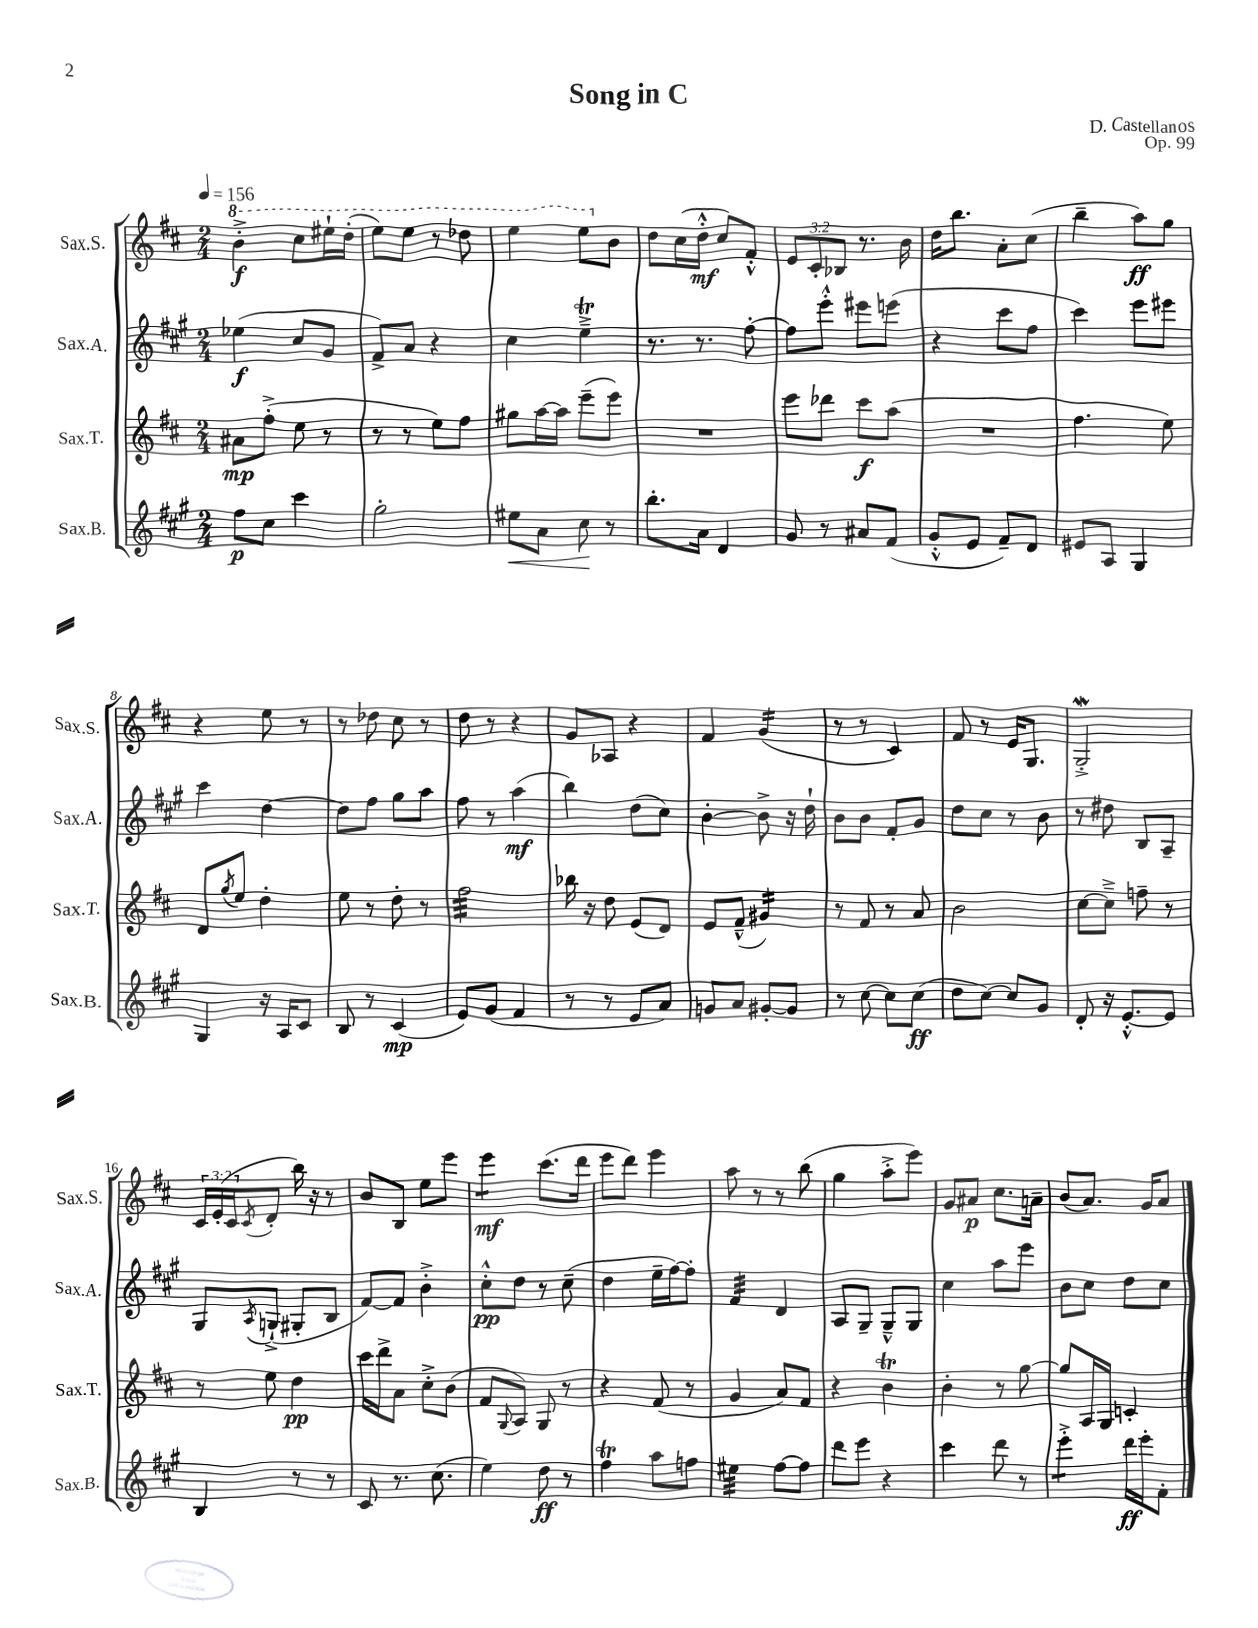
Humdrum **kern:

**kern	**kern	**kern	**kern
*staff4	*staff3	*staff2	*staff1
*clefG2	*clefG2	*clefG2	*clefG2
*k[f#c#g#]	*k[f#c#]	*k[f#c#g#]	*k[f#c#]
*M2/4	*M2/4	*M2/4	*M2/4
*MM156	*MM156	*MM156	*MM156
8ff#\L	8a#\L	(4ee-\	4bb'^\
8cc#\J	(8ff#'^\J	.	.
4ccc#\	8ee\	8cc#/L	8ccc#\L
.	8r	8g#/J	16eee#`\L
.	.	.	(16ddd'\JJ
=	=	=	=
2gg#'\	8r	8f#^/L)	8eee\L)
.	8r	8a/J	8eee\J
.	8ee\L)	4r	8r
.	8ff#\J	.	8ddd-\
=	=	=	=
8ee#\L	8gg#\L	4cc#\	4eee\
8a\J	[16aa\L	.	.
.	16aa\]JJ	.	.
8cc#\	(8eee~\L	4ee~^\	8eee\L
8r	8eee\J)	.	8b\J
=	=	=	=
8.bb'\L	2r	8.r	8dd\L
.	.	.	(16cc#\L
16a\Jk	.	8.r	16dd'^^\JJ
4d/	.	.	8cc#/L)
.	.	[8ff#'\	8f#'^^/J
=	=	=	=
8g#/	8eee\L	8ff#\]L	12e/L
.	.	.	12c#'/
8r	8ddd-\J	8eee'^^\J	.
.	.	.	12B-/J
8a#/L	8ccc#\L	8eee#\L	8.r
(8f#/J	(8aa\J	(8eee\J	.
.	.	.	16b\
=	=	=	=
8g#'^^/L	2r	4r	16dd\LK
.	.	.	8.bb\J
8e/J	.	.	.
8f#~/L)	.	8ccc#\L	8a'\L
8d/J	.	8ff#\J	(8cc#\J
=	=	=	=
8e#/L	4.ff#\	4ccc#\)	4bb~\
8A/J	.	.	.
4G#/	.	8eee\L	8aa\L)
.	8ee\)	8eee#\J	8gg\J
=	=	=	=
4G#/	8d/L	4ccc#\	4r
.	8qgg/	.	.
.	8ee/J	.	.
16r	4dd'\	[4dd\	8ee\
16A/LK	.	.	.
8c#/J	.	.	8r
=	=	=	=
8B/	8ee\	8dd\]L	8r
8r	8r	8ff#\J	8dd-\
(4c#/	8dd'\	8gg#\L	8cc#\
.	8r	8aa\J	8r
=	=	=	=
8e/L)	2ff#\	8ff#\	8dd\
(8g#/J	.	8r	8r
4f#/	.	(4aa\	4r
=	=	=	=
8r	16bb-\	4bb\)	8g/L
.	16r	.	.
8r	8dd\	.	8A-/J
8e/L	(8e/L	(8dd\L	4r
8a/J)	8d/J)	8cc#\J)	.
=	=	=	=
8g/L	8e/L	[4b'\	4f#/
8a/J	(8f#~^^/J	.	.
[8g#'/L	4g#/)	8b^\]	(4g/
8g#/]J	.	16r	.
.	.	16dd`\	.
=	=	=	=
8r	8r	8b\L	8r
[8cc#\	8f#/	8b\J	8r
8cc#\]L	8r	8f#'/L	4c#/)
(8cc#\J	8a/	8g#/J	.
=	=	=	=
8dd\L	2b\	8dd\L	8f#/
[8cc#\J)	.	8cc#\J	8r
8cc#/]L	.	8r	16e/LK
.	.	.	8.G/J
8g#/J	.	8b\	.
=	=	=	=
8d'/	[8cc#\L	8r	2G'^/
16r	8cc#~^\]J	8dd#\	.
[8.e'^^/L	.	.	.
.	8ff~\	8B/L	.
8e/]J	8r	8A~/J	.
=	=	=	=
4B/	8r	8G#/L	24c#/LL
.	.	.	(24e'/
.	.	.	24c#/J
.	.	8qA/	8qc#/
.	8ee\	(8G`^/J	8d'/J
8r	4dd\	8G#'/L	16bb\)
.	.	.	16r
8r	.	8B/J	8r
=	=	=	=
8c#/	16ccc#\LL	[8f#/L)	8b/L
.	16ddd^\J	.	.
8.r	8a\J	8f#/]J	8B/J
.	8cc#'^\L	4b'^\	8ee\L
(8.cc#\	.	.	.
.	(8b\J	.	8eee\J
=	=	=	=
4ee\)	8f#/L	8cc#'^^\L	4eee\
.	8qqG/	.	.
.	8A/J)	8dd\J	.
8dd\	8G/	8r	(8.ccc#\L
8r	8r	(8cc#~\	.
.	.	.	16ddd\Jk
=	=	=	=
4ff#\	4r	4dd\	8eee\L
.	.	.	8ddd\J)
8aa\L	(8f#/	16ee~\LL	4eee\
.	.	[16ff#\J)	.
8ff\J	8r	8ff#'\]J	.
=	=	=	=
4ee#\	4g/	4f#/	8aa\
.	.	.	8r
[8ff#\L	8a/L)	4d/	8r
8ff#\]J	8f#/J	.	(8bb\
=	=	=	=
8ddd\L	4r	8A/L	4gg\
8eee\J	.	8G#~/J	.
4r	4b\	8G#~^^/L	8aa'^\L
.	.	8G#/J	8eee\J)
=	=	=	=
4ccc#\	4b'\	4cc#\	8g/L
.	.	.	8a#/J
8ddd\	8r	8aa\L	8.cc#\L
8r	[8gg\	8eee\J	.
.	.	.	16a~\Jk
=	=	=	=
4eee'^\	8gg/]L	8b\L	(8b/L
.	16A/L	8cc#\J	8.a/J)
.	16G/JJ	.	.
16ddd\LL	4c'/	8dd\L	.
16eee'\J	.	.	16g/LK
8f#'\J	.	8cc#\J	8a/J
==	==	==	==
*-	*-	*-	*-
